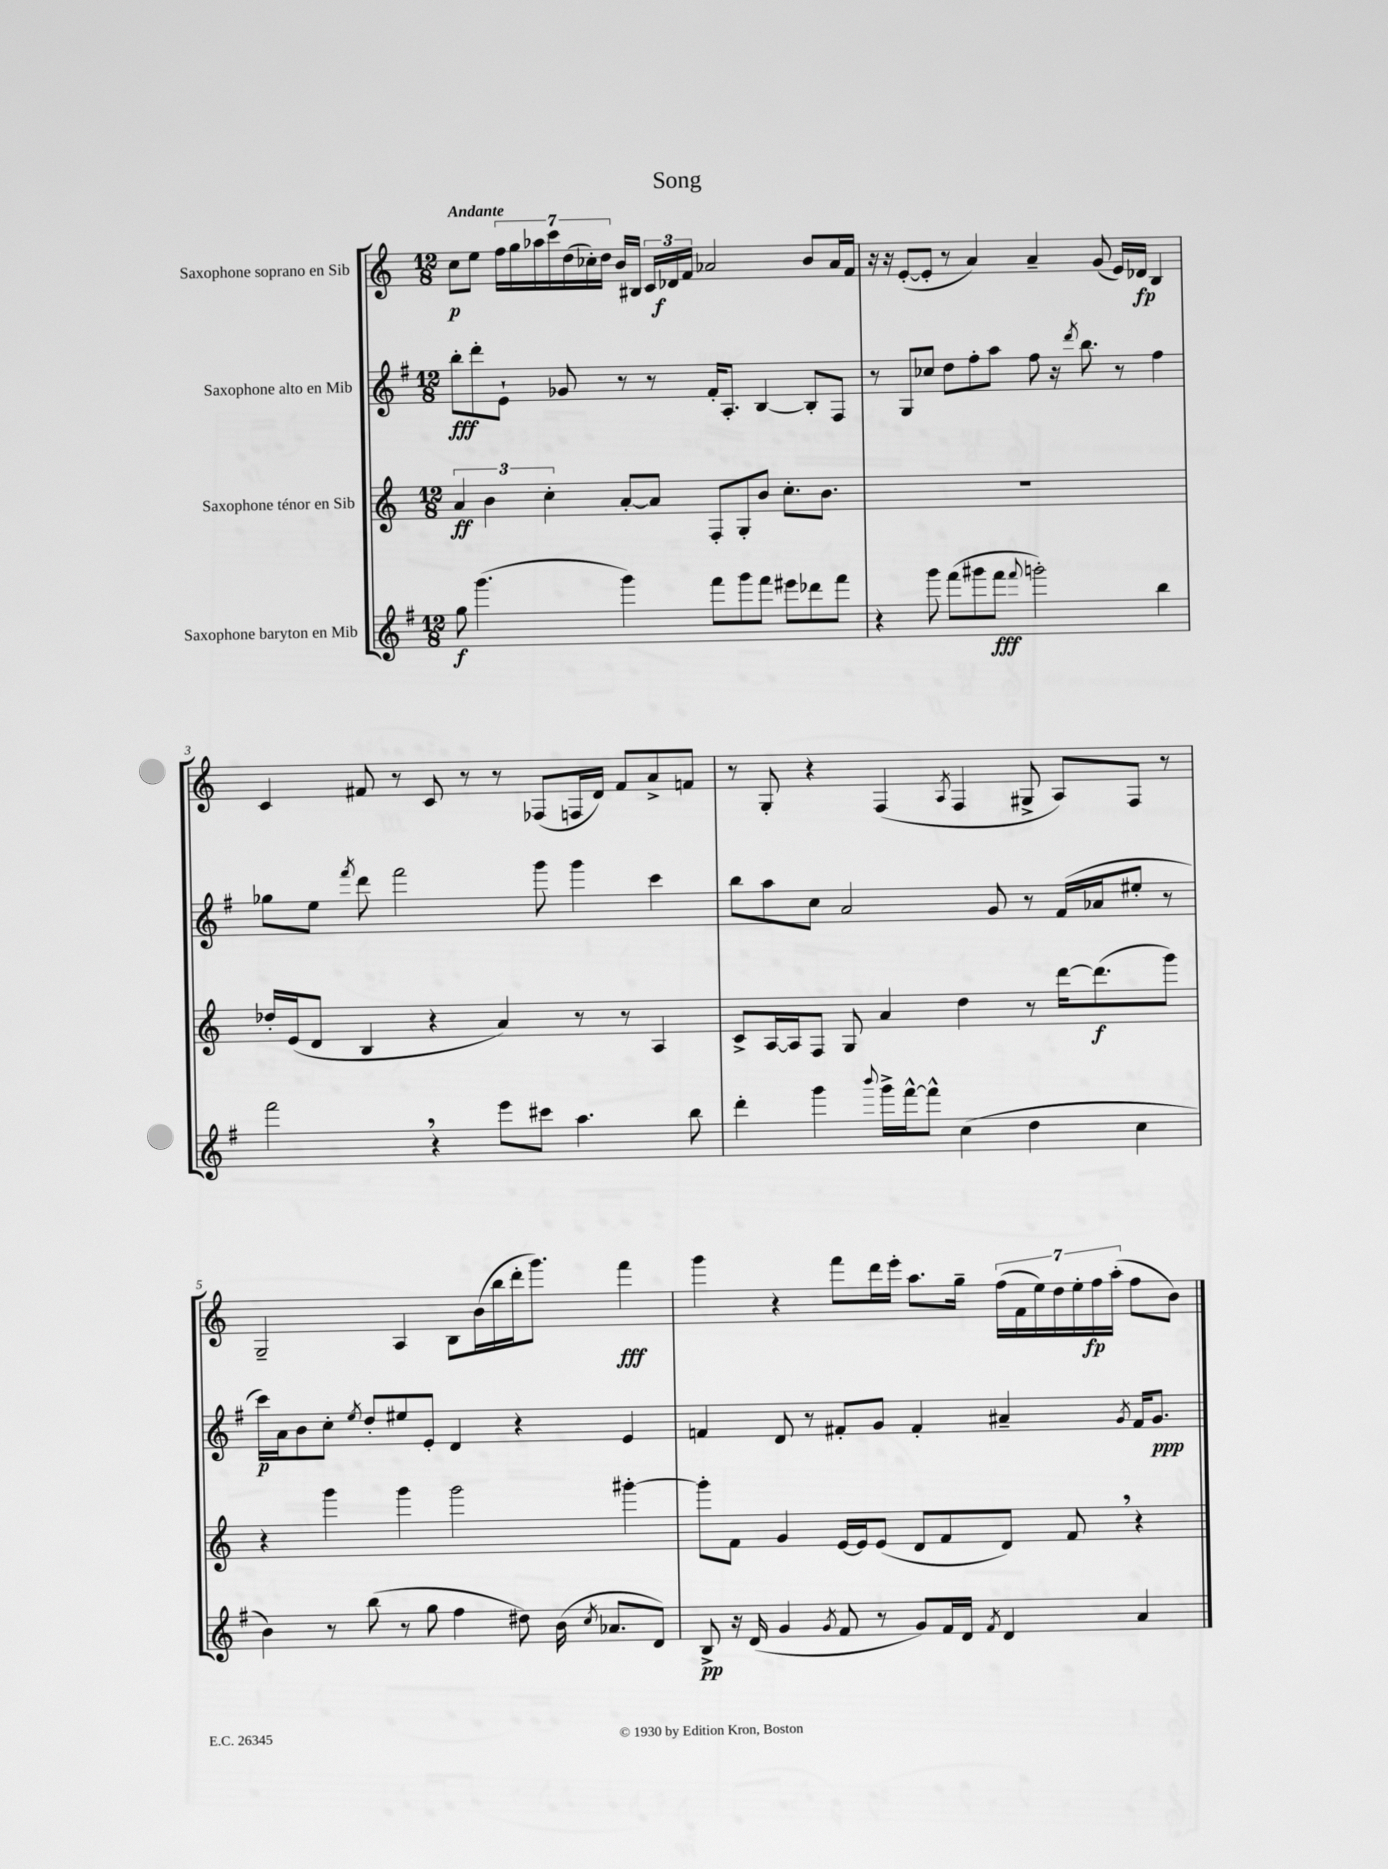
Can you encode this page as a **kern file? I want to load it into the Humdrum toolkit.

**kern	**kern	**kern	**kern
*staff4	*staff3	*staff2	*staff1
*clefG2	*clefG2	*clefG2	*clefG2
*k[f#]	*k[]	*k[f#]	*k[]
*M12/8	*M12/8	*M12/8	*M12/8
8gg	6a	8bb'	8cc
(4.ggg	.	8ddd'	8ee
.	6b	.	.
.	.	8e`	28ff
.	.	.	28gg
.	.	.	28aa-
.	6cc'	.	.
.	.	.	28ccc
.	.	8g-	.
.	.	.	(28dd
.	.	.	28cc-')
.	.	.	28dd
4ggg)	[8a'	8r	16b
.	.	.	16B#
.	8a]	8r	24c
.	.	.	24d-
.	.	.	24f
8fff#	8F'	16f#'	2a-
.	.	8.A'	.
8ggg	8G'	.	.
8fff#	8b	[4B	.
8eee#	8.cc'	.	.
8ddd-	.	8B']	8b
.	8.b	.	.
8fff#	.	8F#	16a-
.	.	.	16f
=	=	=	=
4r	1.r	8r	16r
.	.	.	16r
.	.	8G	([8e'
8ggg	.	8cc-	8e']
(8fff#	.	8dd	8r
8ggg#	.	8ff#'	4a)
8fff#	.	8aa	.
8qqfff#	.	.	.
2ggg')	.	8ff#	4a~
.	.	16r	.
.	.	8qddd	.
.	.	8.bb	.
.	.	.	(8g
.	.	8r	16e)
.	.	.	16d-
4bb	.	4ff#	4B
=	=	=	=
2fff#	16dd-'	8gg-	4c
.	(16e	.	.
.	8d	8ee	.
.	.	8qfff#	.
.	4B	8ddd	8f#
.	.	2fff#	8r
4r	4r	.	8c
.	.	.	8r
8eee	4a)	.	8r
8ccc#	.	8ggg	(8F-
4.aa	8r	4ggg	16F
.	.	.	16d)
.	8r	.	8f#
.	4A	4ccc	8a^
8bb	.	.	8f
=	=	=	=
4ddd'	8c^	8bb	8r
.	[16A	8aa	8G'
.	16A]	.	.
4ggg	8F	8cc	4r
.	8G	2a	.
8qqbbb	.	.	.
16ggg^	4a	.	(4F
[16fff#^^	.	.	.
8fff#^^]	.	.	.
.	.	.	8qA
(4cc	4dd	.	4F
.	.	8g	.
4dd	8r	8r	8G#^
.	[16ddd	(16f#	8A)
.	(8.ddd]	16a-	.
4cc	.	8ee#'	8F
.	8ggg)	8r	8r
=	=	=	=
4b)	4r	16ccc)	2G~
.	.	16a	.
.	.	8b	.
8r	4ggg	8cc'	.
.	.	8qee	.
(8bb	.	8dd'	.
8r	4ggg	8ee#	4A
8gg	.	8e'	.
4ff#	2ggg	4d	8B
.	.	.	(16b
.	.	.	16bb
8dd#)	.	4r	16ddd'
.	.	.	8.ggg)
(16b	.	.	.
8qcc	.	.	.
8.a-	.	.	.
.	[4ggg#'	4e	4fff
8d)	.	.	.
=	=	=	=
8B^	8ggg#']	4f	4ggg
16r	8f	.	.
(16d	.	.	.
4g	4g	8d	4r
.	.	8r	.
8qg	.	.	.
8f#	[16e	8f#'	8fff
.	16e]	.	.
8r	(8e	8g	16ddd
.	.	.	16eee'
8g)	8d	4f#'	8.aa
16f#	8f	.	.
16d	.	.	16gg~
8qf#	.	.	.
4d	8d)	4a#~	(28ff
.	.	.	28f
.	.	.	28ee)
.	.	.	28dd
.	8f	.	.
.	.	.	28ee'
.	.	.	28ff
.	.	.	(28aa'
.	.	8qg	.
4a	4r	16f#	8ff
.	.	8.g	.
.	.	.	8b)
==	==	==	==
*-	*-	*-	*-
